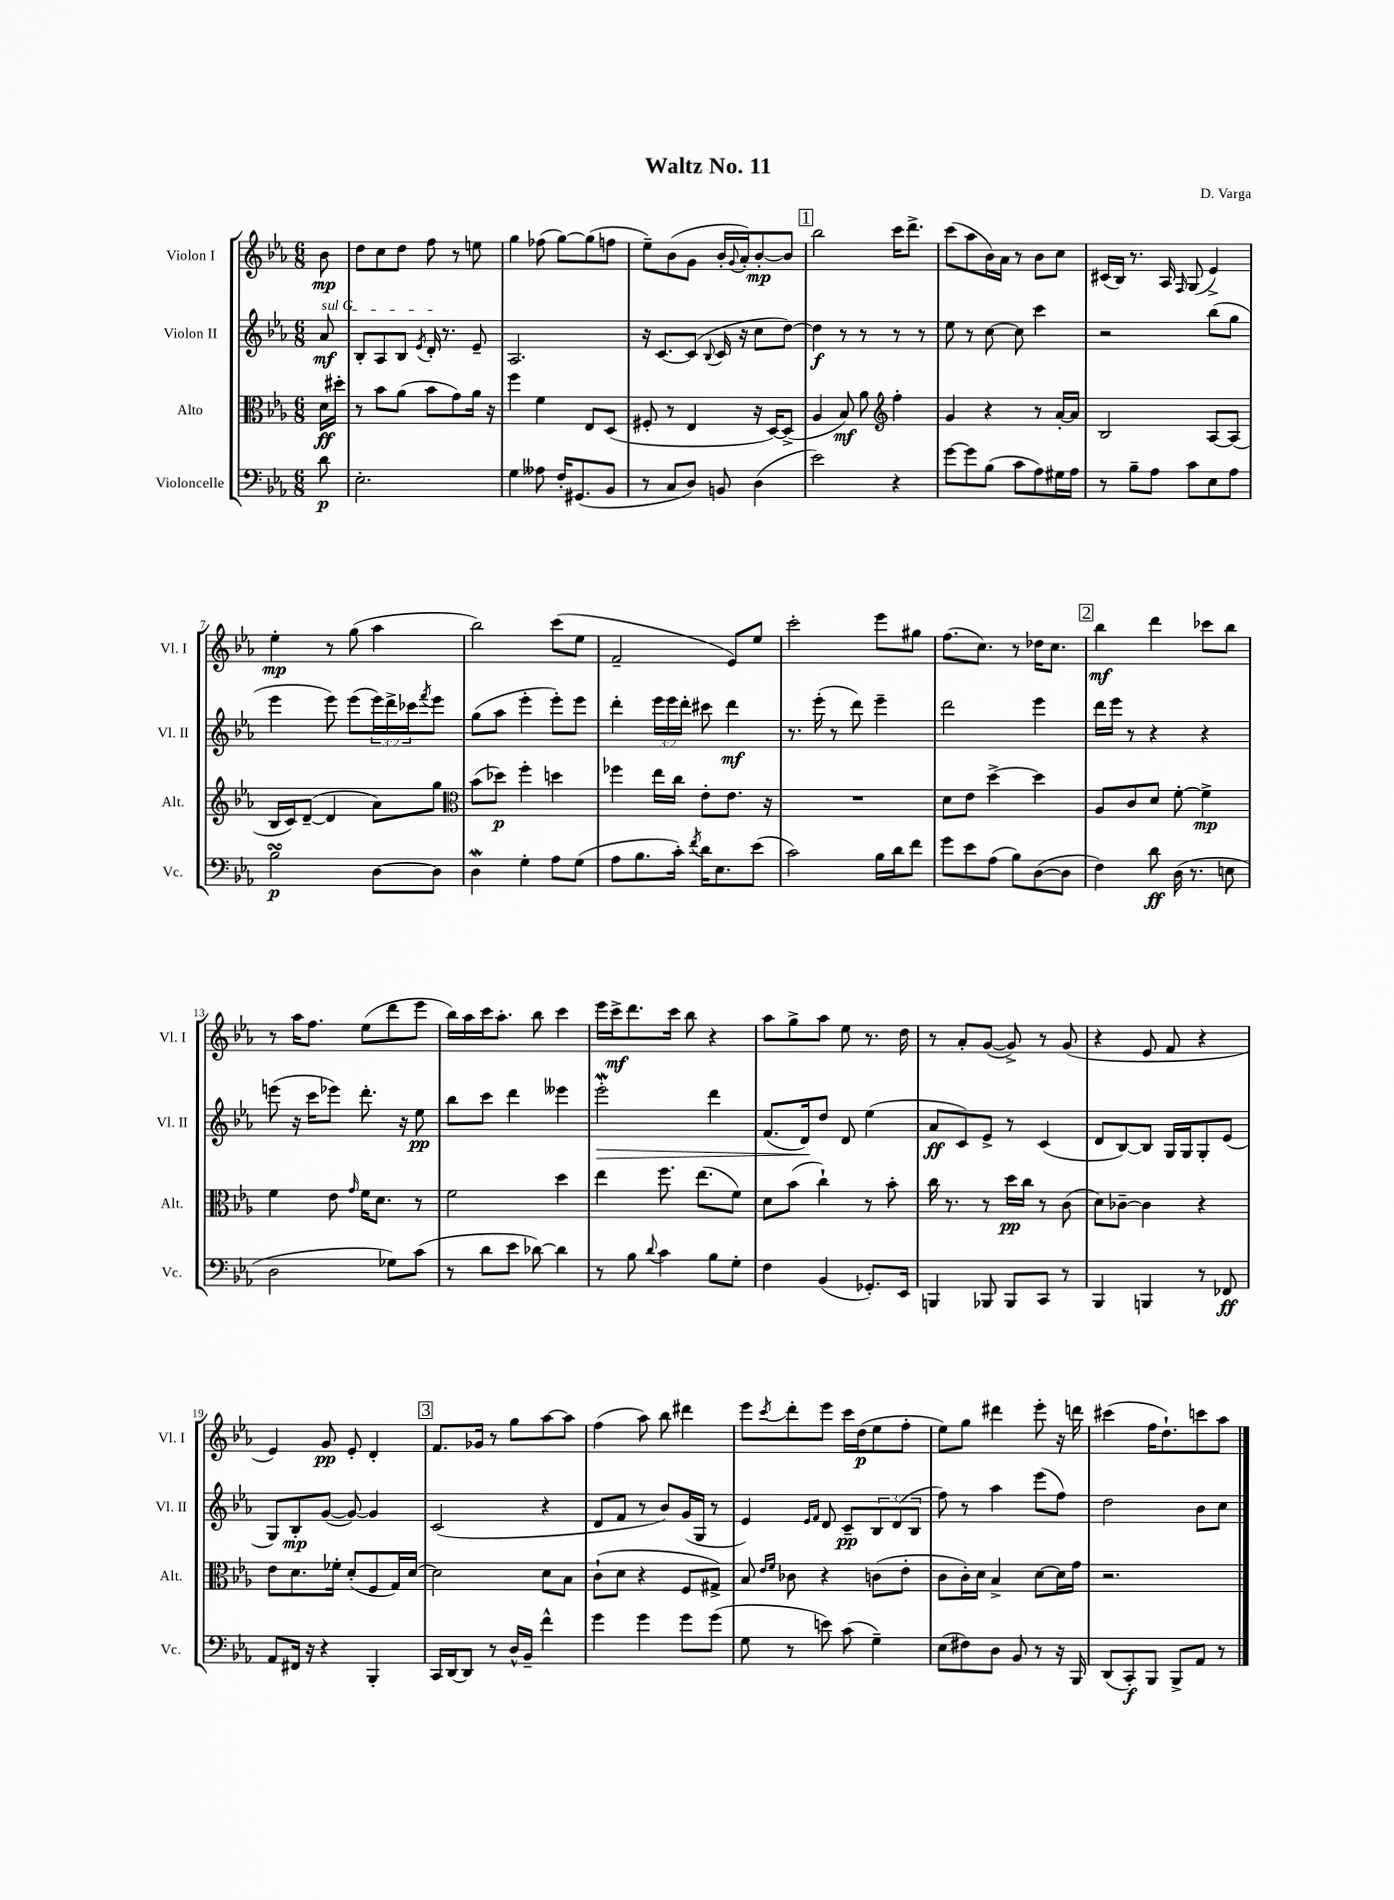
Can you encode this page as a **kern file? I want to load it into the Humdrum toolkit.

**kern	**kern	**kern	**kern
*staff4	*staff3	*staff2	*staff1
*clefF4	*clefC3	*clefG2	*clefG2
*k[b-e-a-]	*k[b-e-a-]	*k[b-e-a-]	*k[b-e-a-]
*M6/8	*M6/8	*M6/8	*M6/8
8d	16d	8a-	8b-
.	16dd#'	.	.
=	=	=	=
2.E-'	8r	8B-'	8dd
.	8b-	8A-	8cc
.	(8a-	8B-	8dd
.	.	8qe-	.
.	8b-	16d'	8ff
.	.	8.r	.
.	8g)	.	8r
.	16a-	8e-~	8ee
.	16r	.	.
=	=	=	=
4G	4ff	2.A-	4gg
8A--	4f	.	(8ff-
16F'	.	.	[8gg)
(8.GG#	.	.	.
.	8E-	.	(8gg]
8BB-	(8D	.	8ff
=	=	=	=
8r	8F#'	16r	8ee-~)
.	.	[8.c	.
8C	8r	.	(8b-
8D)	4E-	(8c]	8g
.	.	8qqB-	.
8BB	.	16c	16b-'
.	.	.	8qqg
.	.	16r	16a-')
(4D	16r	8cc	[8b-'
.	[16D)	.	.
.	(8D^]	[8dd)	8b-]
=	=	=	=
2e-)	4A-	4dd]	2bb-
.	8B-)	8r	.
.	8a-	8r	.
*	*clefG2	*	*
4r	4ff'	8r	16ccc
.	.	.	8.ddd^
.	.	8r	.
=	=	=	=
[8g	4g	8ee-	(8ccc
8g]	.	8r	8aa-
(8B-	4r	[8cc	16b-)
.	.	.	16a-
8c	.	8cc]	8r
8A-)	8r	4ccc	8b-
16G#	[16a-'	.	8cc
16A-	16a-]	.	.
=	=	=	=
8r	2B-	2r	(16c#
.	.	.	16B-)
8B-~	.	.	8.r
8A-	.	.	.
.	.	.	16A-
.	.	.	16qqF
8c	.	.	(8G
8E-	[8A-	(8bb-	4e-^)
8A-	(8A-]	8gg	.
=	=	=	=
2B-	16B-	4eee-	4ee-'
.	16c)	.	.
.	([8d~	.	.
.	4d]	8eee-)	8r
.	.	(8eee-	(8gg
[8D	8a-)	24eee-)	4aa-
.	.	24ddd^	.
.	.	24ccc-	.
.	.	8qfff	.
8D]	8gg	8eee-	.
=	=	=	=
*	*clefC3	*	*
4D	(8b-	(8gg	2bb-)
.	8dd-)	8aa-	.
4G'	4ff'	4eee-'	.
8A-	4dd	8eee-')	(8ccc
(8G	.	8eee-	8ee-
=	=	=	=
8A-	4ff-	4ddd'	2f~
8.B-	.	.	.
.	16ee-	24eee-	.
.	.	24eee-	.
16c')	16cc	.	.
.	.	24ddd'	.
8qf	.	.	.
16d	8e-'	8ccc#	.
8.E-	.	.	.
.	8.e-	4ddd	8e-)
(8e-	.	.	8ee-
.	16r	.	.
=	=	=	=
2c)	2.r	8.r	2ccc'
.	.	(16eee-'	.
.	.	8r	.
.	.	8ddd)	.
16B-	.	4eee-~	8eee-
16d	.	.	.
8f	.	.	8gg#
=	=	=	=
8g	8d	2ddd	(8.ff
8e-	8e-	.	.
.	.	.	8.cc)
(8A-	[4dd^	.	.
8B-)	.	.	8r
([8D	4dd]	4eee-	16dd-
.	.	.	8.cc
8D]	.	.	.
=	=	=	=
4F)	8A-	16ddd	4bb-
.	.	16eee-	.
.	8c	8r	.
8d	8d	4r	4ddd
(16D	[8f'	.	.
8.r	.	.	.
.	4f^]	4r	8ccc-
8E	.	.	8bb-
=	=	=	=
2D	4f	(8eee	8r
.	.	16r	16aa-
.	.	16ccc	8.ff
.	8e-	8eee-)	.
.	16qqg	.	.
.	16f	8.ddd'	(8ee-
.	8.d	.	.
8G-)	.	.	8ddd
.	.	16r	.
(8c	8r	8ee-	8eee-
=	=	=	=
8r	2f	8bb-	16bb-)
.	.	.	16aa-
8d	.	8ccc	16ccc
.	.	.	8.aa-'
8e-	.	4ddd	.
[8d-)	.	.	8bb-
4d-]	4dd	4eee--	4ccc
=	=	=	=
8r	4ee-	2eee-'	16eee-
.	.	.	16ccc^
8B-	.	.	8.ddd
8qqd	.	.	.
4c	8.ff	.	.
.	.	.	16ccc
.	.	.	8bb-
.	(8.ee-	.	.
8B-	.	4ddd	4r
8G'	8f)	.	.
=	=	=	=
4F	8d	(8.f	8aa-
.	(8b-	.	8gg^
.	.	16d)	.
(4BB-	4cc`)	8dd	8aa-
.	.	8d	8ee-
8.GG-')	8r	(4ee-	8.r
.	8b-'	.	.
16EE-	.	.	16dd
=	=	=	=
4BBB	16cc	8a-	8r
.	8.r	.	.
.	.	8c)	8a-'
8BBB-	8r	8e-^	([8g
8BBB-	16dd	8r	8g^])
.	16cc	.	.
8CC	8r	(4c	8r
8r	(8c	.	(8g
=	=	=	=
4BBB-	8d)	8d	4r
.	[8c-~	[8B-)	.
4BBB	4c-]	8B-]	8e-
.	.	16G	8f
.	.	16G	.
8r	4r	8G'	4r
8FF-	.	(8e-	.
=	=	=	=
8AA-	8e-	8G)	4e-)
16FF#	8.d	8B-'	.
16r	.	.	.
4r	.	([8g	8g
.	16f-'	.	.
.	(8d'	8g_)	8e-'
4BBB-'	8F	4g]	4d'
.	16G)	.	.
.	[16d	.	.
=	=	=	=
16CC	2d]	(2c	8.f
[16DD	.	.	.
8DD]	.	.	.
.	.	.	16g-
8r	.	.	8r
16D^^	.	.	8gg
16BB-~	.	.	.
4f^^	8d	4r	[8aa-
.	8B-	.	8aa-]
=	=	=	=
4g	(8c`	8d	(4ff
.	8d	8f	.
4g	4r	8r	8aa-)
.	.	8b-)	8bb-
8g	8F	(16g	4ddd#
.	.	16G	.
(8g	8G#^)	8r	.
=	=	=	=
8G	8B-	4e-)	8eee-
.	16qqe-	.	.
.	16qqf	.	8qccc
8r	8c-	.	8ddd'
.	.	16qqe-	.
.	.	16qqf	.
8e)	4r	8d	8eee-
(8c	.	8c~	16ccc
.	.	.	(16dd
4G~)	(8c	12B-	8ee-
.	.	(12d	.
.	8e-'	.	8ff'
.	.	12B-	.
=	=	=	=
(8E-	8c	8ff)	8ee-)
8F#)	16c')	8r	8gg
.	16d	.	.
8D	4B-^	4aa-	4ddd#
8BB-	.	.	.
8r	[8d	(8eee-	8eee-'
16r	16d]	8ff)	16r
16BBB-	16g	.	16ddd
=	=	=	=
(8DD	2.r	2dd	(4ccc#
8CC')	.	.	.
8BBB-	.	.	16ff
.	.	.	8.dd`)
8BBB-^	.	.	.
8AA-	.	8b-	8ccc
8r	.	8cc	8aa-
==	==	==	==
*-	*-	*-	*-
